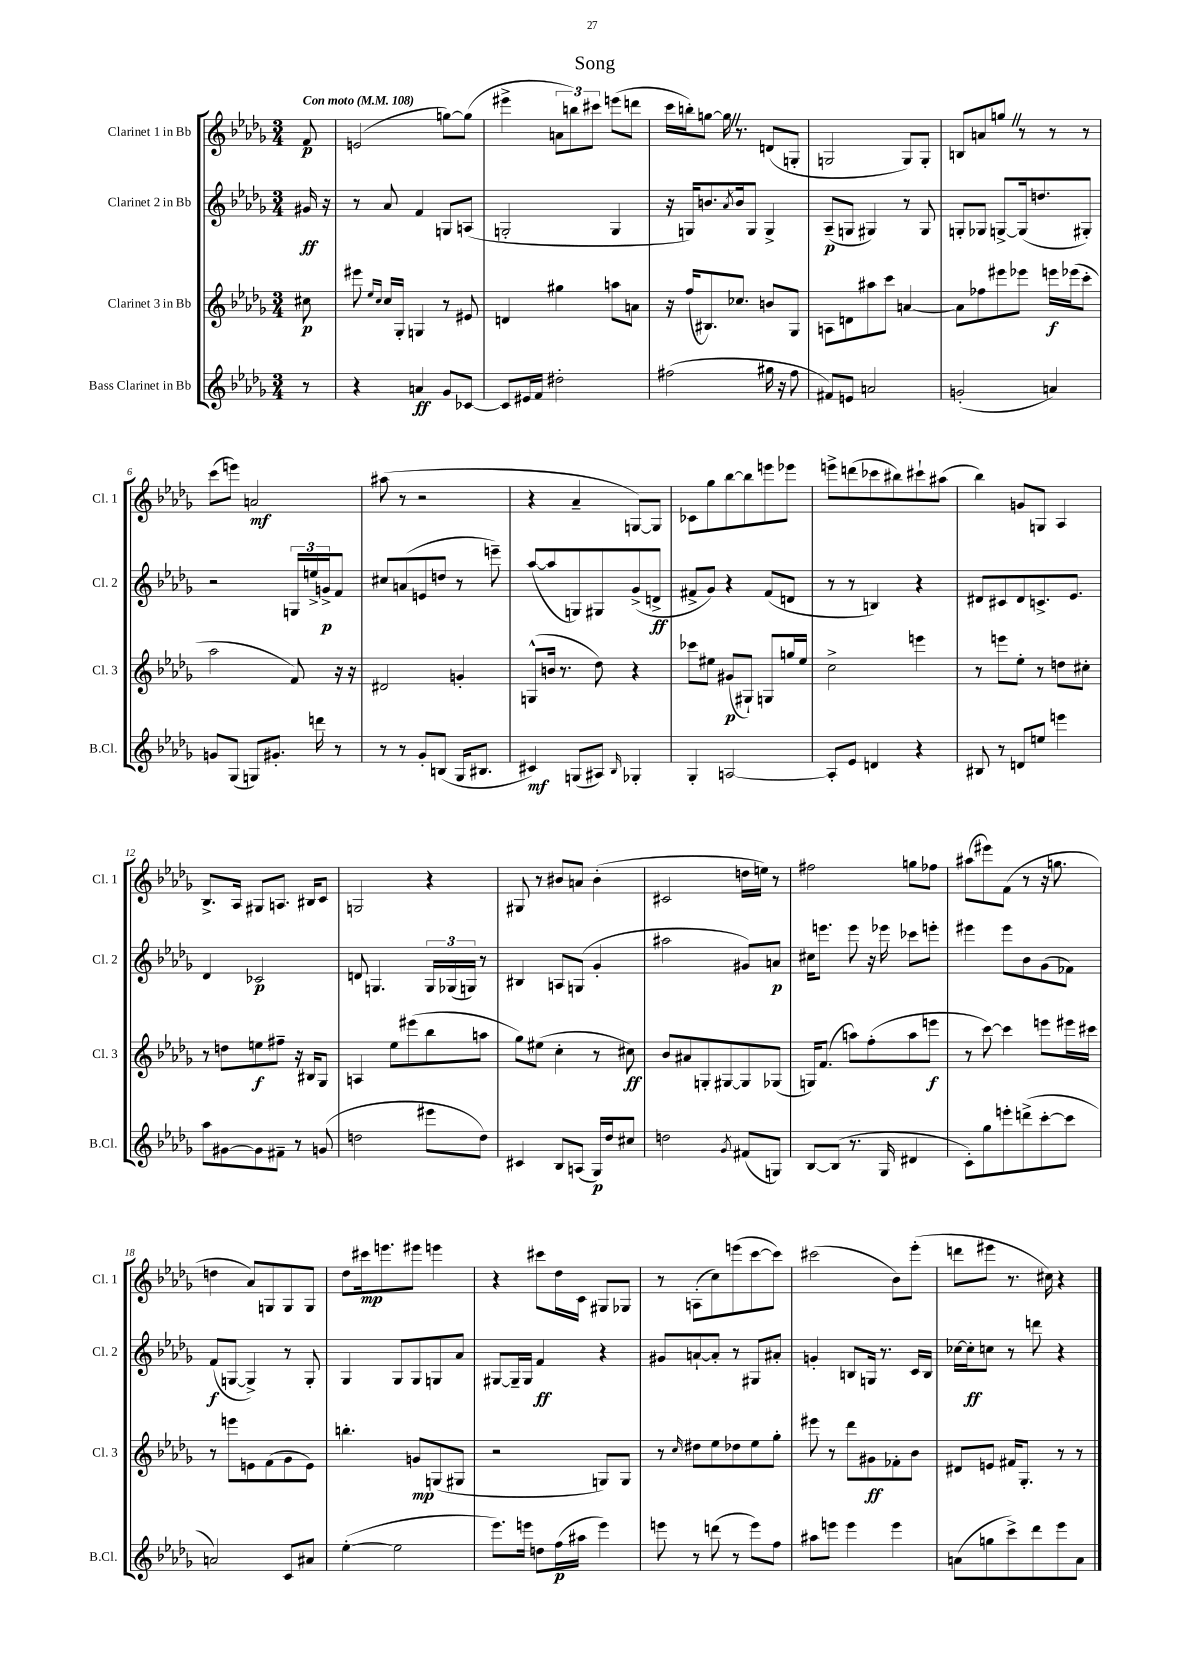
\header { title = "Song" }
<<
\new StaffGroup <<
\new Staff = "s0" \with { instrumentName = "Clarinet 1 in Bb" shortInstrumentName = "Cl. 1" } {
    \clef treble \key des \major \numericTimeSignature \time 3/4 \partial 8 \tempo "Con moto" 4 = 108
    f'8\p |
    e'2( g''8~) g''8( |
    eis'''4-> \tuplet 3/2 { a'8 b''8) cis'''8 } e'''8( d'''8 |
    c'''16 b''16-.) g''8~ g''16 \once \override BreathingSign.text = \markup { \musicglyph "scripts.caesura.straight" } \breathe r8. d'8( g8-. |
    g2 g8) g8-. |
    b8 a'8 g''8 \once \override BreathingSign.text = \markup { \musicglyph "scripts.caesura.straight" } \breathe r8 r8 r8 |
    c'''8( e'''8) a'2\mf |
    ais''8( r8 r2 |
    r4 aes'4-- g8~) g8 |
    ces'8 ges''8 bes''8~ bes''8 e'''8 ees'''8 |
    e'''8-> d'''8( ces'''8 bis''8) cis'''8-! ais''8( |
    bes''4) g'8 g8 aes4 |
    bes8.-> aes16 gis8 a8. bis16 c'8 |
    g2 r4 |
    gis8 r8 bis'8 a'8 bis'4-.( |
    cis'2 d''16 e''16) r8 |
    fis''2 g''8 fes''8 |
    ais''8( eis'''8) f'8( r8 r16 g''8. |
    d''4 aes'8) g8 g8 g8 |
    des''8 cis'''16\mp e'''8. eis'''8 e'''4 |
    r4 cis'''8 des''16 c'16 gis8 ges8 |
    r8 a8-.( c''8) e'''8( c'''8~ c'''8) |
    cis'''2( bes'8) ees'''8-.( |
    d'''8 eis'''8 r8. cis''16) r4 \bar "|." |
}
\new Staff = "s1" \with { instrumentName = "Clarinet 2 in Bb" shortInstrumentName = "Cl. 2" } {
    \clef treble \key des \major \numericTimeSignature \time 3/4 \partial 8
    gis'16\ff r16 |
    r8 aes'8 f'4 g8 a8( |
    g2-. g4 |
    r16 g16) b'8. \acciaccatura { aes'8 } b'16 g8 g4-> |
    aes8--\p( g8 gis4) r8 gis8 |
    g8-. ges8 g8~-> g16( d''8. gis8-.) |
    r2 \tuplet 3/2 { g16 e''16-> g'16->\p } f'8 |
    cis''8 a'8( e'8 d''8 r8 e'''8--) |
    aes''8~( aes''8 g8) gis8 ges'8->( d'8->\ff |
    fis'8-> ges'8) r4 fis'8( d'8 |
    r8 r8 b4) r4 |
    dis'8 cis'8 dis'8 c'8.-> ees'8. |
    des'4 ces'2\p |
    d'8 g4. \tuplet 3/2 { g16 ges16( g16) } r8 |
    bis4 a8 g8( ges'4-. |
    ais''2 gis'8) a'8\p |
    cis''16 e'''8. e'''8 r16 ees'''16 ces'''8 e'''8-. |
    eis'''4 eis'''8 bes'8 ges'8( fes'8) |
    f'8\f( g8~ g4->) r8 g8-. |
    ges4 ges8 ges8 g8 aes'8 |
    gis8~ gis16-- gis16 f'4\ff r4 |
    gis'8 a'8~-! a'8-. r8 gis8 ais'8-. |
    g'4-. b8 g16 r8. c'16 b16 |
    ces''16~ ces''16-.\ff c''8 r8 d'''8 r4 \bar "|." |
}
\new Staff = "s2" \with { instrumentName = "Clarinet 3 in Bb" shortInstrumentName = "Cl. 3" } {
    \clef treble \key des \major \numericTimeSignature \time 3/4 \partial 8
    cis''8\p |
    eis'''8 \grace { ees''16 c''16 } c''16 ges16-. g4 r8 eis'8 |
    d'4 gis''4 a''8 a'8 |
    r16 f''16( bis8.) ces''8. b'8 ges8 |
    a8 d'8 ais''8 c'''8 a'4~ |
    a'8 fes''8 eis'''8 ees'''8 e'''16\f ees'''16( c'''8-. |
    aes''2 f'8) r16 r16 |
    dis'2 g'4-. |
    g8-^( b'16 r8. des''8) r4 |
    ces'''8 eis''8 gis'8\p( gis8-!) g8 g''16 eis''16 |
    c''2-> e'''4 |
    r8 e'''8 ees''8-. r8 d''8 cis''8-. |
    r8 d''8 e''8\f fis''8-- r16 bis16 ges8 |
    a4 ees''8 eis'''8( bes''8 a''8 |
    ges''8) eis''8( c''4-. r8 cis''8\ff) |
    bes'8 ais'8 g8-. gis8~ gis8 ges8( |
    g16) f'8.( a''8) f''8-.( a''8 e'''8\f |
    r8 c'''8~) c'''4 e'''8 eis'''16 cis'''16 |
    r8 e'''8 e'8 f'8( ges'8 e'8) |
    b''4.-. g'8\mp g8( gis8 |
    r2 g8) g8 |
    r8 \grace { c''16 } dis''8 ees''8 des''8 ees''8 ges''8-. |
    eis'''8 r8 des'''8 gis'8\ff fes'8-. bes'8 |
    dis'8 e'8 fis'16 ges8.-. r8 r8 \bar "|." |
}
\new Staff = "s3" \with { instrumentName = "Bass Clarinet in Bb" shortInstrumentName = "B.Cl." } {
    \clef treble \key des \major \numericTimeSignature \time 3/4 \partial 8
    r8 |
    r4 a'4\ff ges'8 ces'8~ |
    ces'8 eis'16 f'16 dis''2-. |
    fis''2( gis''16 r16 fis''8 |
    fis'8) e'8 a'2 |
    g'2-.( a'4) |
    g'8 ges8( g8) gis'8.-. d'''16 r8 |
    r8 r8 ges'8-. b8( ges16 bis8. |
    cis'4\mf) g8( ais8) \grace { bes16 } ges4-. |
    ges4-. a2~ |
    a8-. ees'8 d'4 r4 |
    bis8 r8 d'8 e''8 e'''4 |
    aes''8 gis'8~ gis'8 fis'8-- r8 g'8( |
    d''2 eis'''8 d''8) |
    cis'4 bes8 a8( ges16\p) des''16 cis''8 |
    d''2 \acciaccatura { ges'8 } fis'8( g8) |
    bes8~ bes8( r8. ges16 dis'4 |
    c'8-.) ges''8 e'''8-. d'''8->( c'''8~-. c'''8 |
    a'2) c'8 ais'8 |
    ees''4~-.( ees''2 |
    ees'''8.) e'''16 d''8 f''16\p( ais''16 e'''4) |
    e'''8 r8 d'''8( r8 e'''8) f''8 |
    ais''8 e'''8 e'''4 e'''4 |
    a'8( g''8 c'''8->) des'''8 ees'''8 a'8 \bar "|." |
}
>>
>>
